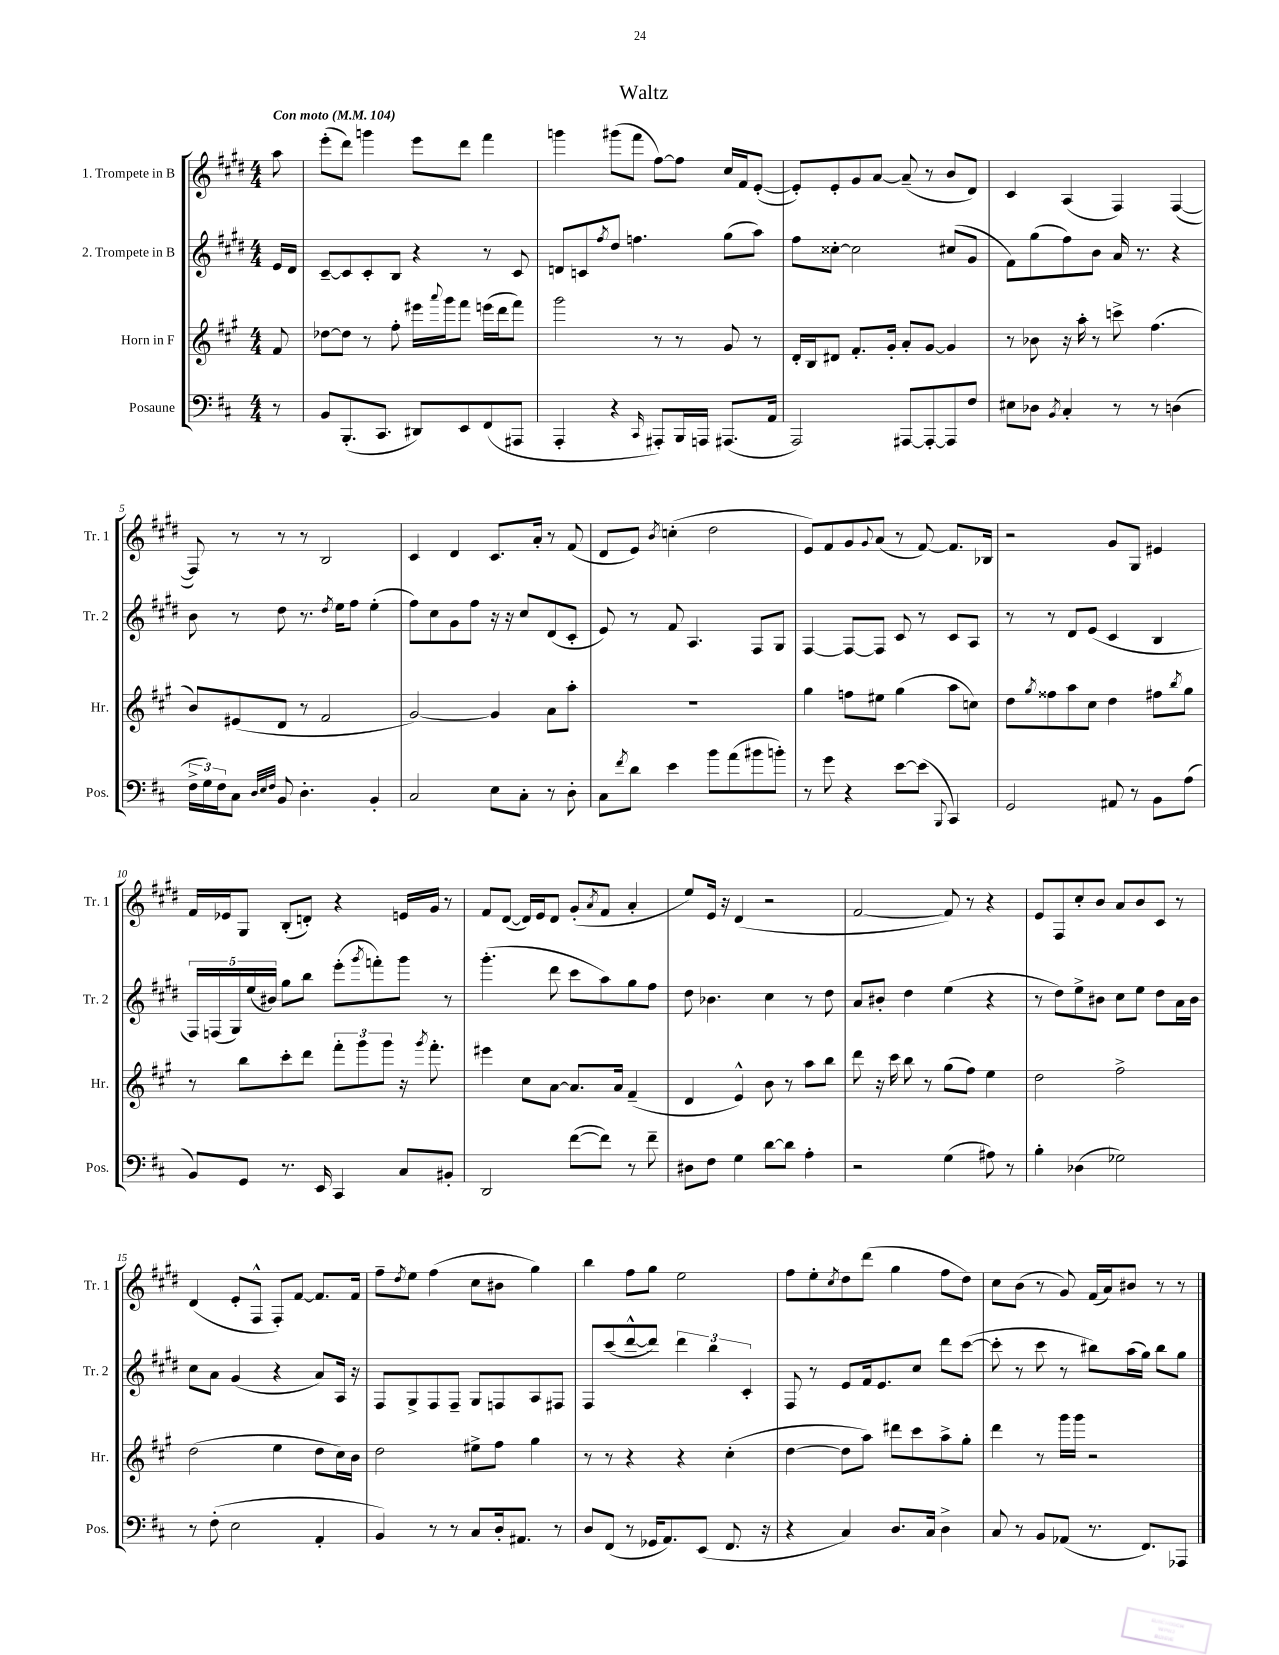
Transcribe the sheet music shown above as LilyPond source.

\header { title = "Waltz" }
<<
\new StaffGroup <<
\new Staff = "s0" \with { instrumentName = "1. Trompete in B" shortInstrumentName = "Tr. 1" } {
    \clef treble \key e \major \numericTimeSignature \time 4/4 \partial 8 \tempo "Con moto" 4 = 104
    a''8 |
    e'''8-.( dis'''8) g'''4 e'''8 dis'''8 fis'''4 |
    g'''4 gis'''8( fis'''8 fis''8~) fis''8 cis''16 fis'16 e'8~-.( |
    e'8-.) e'8-. gis'8 a'8~ a'8--( r8 b'8 dis'8) |
    cis'4 a4( fis4) fis4~( |
    fis8) r8 r8 r8 b2 |
    cis'4 dis'4 cis'8. a'16-. r8 fis'8( |
    dis'8 e'8) \acciaccatura { b'8 } c''4-.( dis''2 |
    e'8) fis'8 gis'8 \appoggiatura { gis'8 } a'8( r8 fis'8~) fis'8. bes16 |
    r2 gis'8 gis8 eis'4 |
    fis'16 ees'16 gis8 b8-.( d'8-.) r4 e'16 gis'16 r8 |
    fis'8 dis'8~( dis'16) e'16 dis'8 gis'8-.( \acciaccatura { a'8 } fis'8 a'4-. |
    e''8) e'16 r16 dis'4( r2 |
    fis'2~ fis'8) r8 r4 |
    e'8 fis8 cis''8-. b'8 a'8 b'8 cis'8 r8 |
    dis'4( e'8-. fis8-^ fis8-.) fis'8~ fis'8. fis'16 |
    fis''8-- \acciaccatura { dis''8 } e''8 fis''4( cis''8 bis'8 gis''4) |
    b''4 fis''8 gis''8 e''2 |
    fis''8 e''8-. \acciaccatura { cis''8 } dis''8 dis'''8( gis''4 fis''8 dis''8) |
    cis''8 b'8( r8 gis'8) fis'16( a'16) bis'8 r8 r8 \bar "|." |
}
\new Staff = "s1" \with { instrumentName = "2. Trompete in B" shortInstrumentName = "Tr. 2" } {
    \clef treble \key e \major \numericTimeSignature \time 4/4 \partial 8
    e'16 dis'16 |
    cis'8~-- cis'8 cis'8-. b8 r4 r8 cis'8 |
    d'8 c'8 \acciaccatura { fis''8 } dis''8 f''4. gis''8( a''8) |
    fis''8 cisis''8~-. cisis''2 cis''8( gis'8 |
    fis'8) gis''8( fis''8) b'8 a'16 r8. r4 |
    b'8 r8 dis''8 r8. \acciaccatura { dis''8 } e''16 fis''8 e''4-.( |
    fis''8) cis''8 gis'8 fis''8 r16 r16 cis''8 dis'8( cis'8-. |
    e'8) r8 fis'8 a4. fis8 gis8 |
    fis4~ fis8~ fis8 cis'8 r8 cis'8 a8 |
    r8 r8 dis'8 e'8( cis'4 b4 |
    \tuplet 5/4 { fis16) f16( gis16) e''16( bis'16) } gis''8 b''8 e'''8-.( \acciaccatura { gis'''8 } f'''8-.) gis'''8 r8 |
    gis'''4.-.( dis'''8 cis'''8 a''8) gis''8 fis''8 |
    dis''8 bes'4. cis''4 r8 dis''8 |
    a'8 bis'8-. dis''4 e''4( r4 |
    r8 dis''8) e''8-> bis'8 cis''8 e''8 dis''8 a'16 bis'16 |
    cis''8 a'8 gis'4( r4 a'8) a16 r16 |
    fis8 gis8-> fis8 fis8-- gis8 f8 a8 fis8 |
    fis8 cis'''8( dis'''8~-^ dis'''8) \tuplet 3/2 { dis'''4 b''4 cis'4-. } |
    fis8 r8 e'8 fis'16 e'8. cis''8 dis'''8 cis'''8~( |
    cis'''8-. r8 cis'''8 r8 bis''8) a''16( gis''16) bis''8 gis''8 \bar "|." |
}
\new Staff = "s2" \with { instrumentName = "Horn in F" shortInstrumentName = "Hr." } {
    \clef treble \key a \major \numericTimeSignature \time 4/4 \partial 8
    fis'8 |
    des''8~ des''8 r8 fis''8-. eis'''16 \appoggiatura { a'''8 } gis'''16 fis'''8 e'''16( d'''16 fis'''8) |
    gis'''2 r8 r8 gis'8 r8 |
    d'16-. b16 dis'8 fis'8.-. gis'16-. a'8-. gis'8~ gis'4 |
    r8 bes'8 r16 a''16-. r8 c'''8-> fis''4.( |
    b'8) eis'8( d'8 r8 fis'2 |
    gis'2~) gis'4 a'8 a''8-. |
    R1 |
    gis''4 f''8 eis''8 gis''4( a''8 c''8) |
    d''8 \acciaccatura { gis''8 } fisis''8 a''8 cis''8 d''4 fis''8 \acciaccatura { b''8 } gis''8 |
    r8 b''8 cis'''8-. d'''8 \tuplet 3/2 { fis'''8-. gis'''8 gis'''8 } r16 \acciaccatura { gis'''8 } fis'''8.-. |
    eis'''4 cis''8 a'8~ a'8. a'16 fis'4--( |
    d'4 e'4-^) b'8 r8 a''8 b''8 |
    d'''8 r16 cis'''16 b''8 r8 gis''8( fis''8) e''4 |
    d''2 fis''2-> |
    d''2( e''4 d''8 cis''16) b'16 |
    d''2 eis''8-> fis''8 gis''4 |
    r8 r8 r4 r4 cis''4-.( |
    d''4~ d''8 a''8) dis'''8 cis'''8 a''8-> gis''8-. |
    d'''4 r8 gis'''16 gis'''16 r2 \bar "|." |
}
\new Staff = "s3" \with { instrumentName = "Posaune" shortInstrumentName = "Pos." } {
    \clef bass \key d \major \numericTimeSignature \time 4/4 \partial 8
    r8 |
    b,8 b,,8.-.( cis,8. dis,8) e,8 fis,8( ais,,8 |
    a,,4-. r4 \grace { cis,16 } ais,,8-.) b,,16 a,,16 ais,,8.( a,16 |
    a,,2) ais,,8~ ais,,8~-. ais,,8 fis8 |
    eis8 des8 \acciaccatura { b,8 } cis4-. r8 r8 d4( |
    \tuplet 3/2 { fis16-> g16) fis16 } cis8 \grace { d32 e32 fis32 } b,8 d4.-. b,4-. |
    cis2 e8 cis8-. r8 d8-. |
    cis8 \acciaccatura { fis'8 } d'8 e'4 b'8 a'8( bis'8 b'8-.) |
    r8 g'8 r4 e'8~ e'8( \appoggiatura { b,,8 } cis,4) |
    g,2 ais,8 r8 b,8 a8( |
    b,8) g,8 r8. e,16 cis,4 cis8 bis,8-. |
    d,2 fis'8~( fis'8) r8 fis'8-- |
    dis8 fis8 g4 d'8~ d'8 a4-. |
    r2 g4( ais8) r8 |
    b4-. des4( ges2) |
    r8 fis8-.( e2 a,4-. |
    b,4) r8 r8 cis8 d16-. ais,8. r8 |
    d8 fis,8( r8 ges,16 a,8.) e,8( fis,8. r16 |
    r4 cis4) d8. cis16 d4-> |
    cis8 r8 b,8 aes,8( r8. fis,8.) aes,,8 \bar "|." |
}
>>
>>
